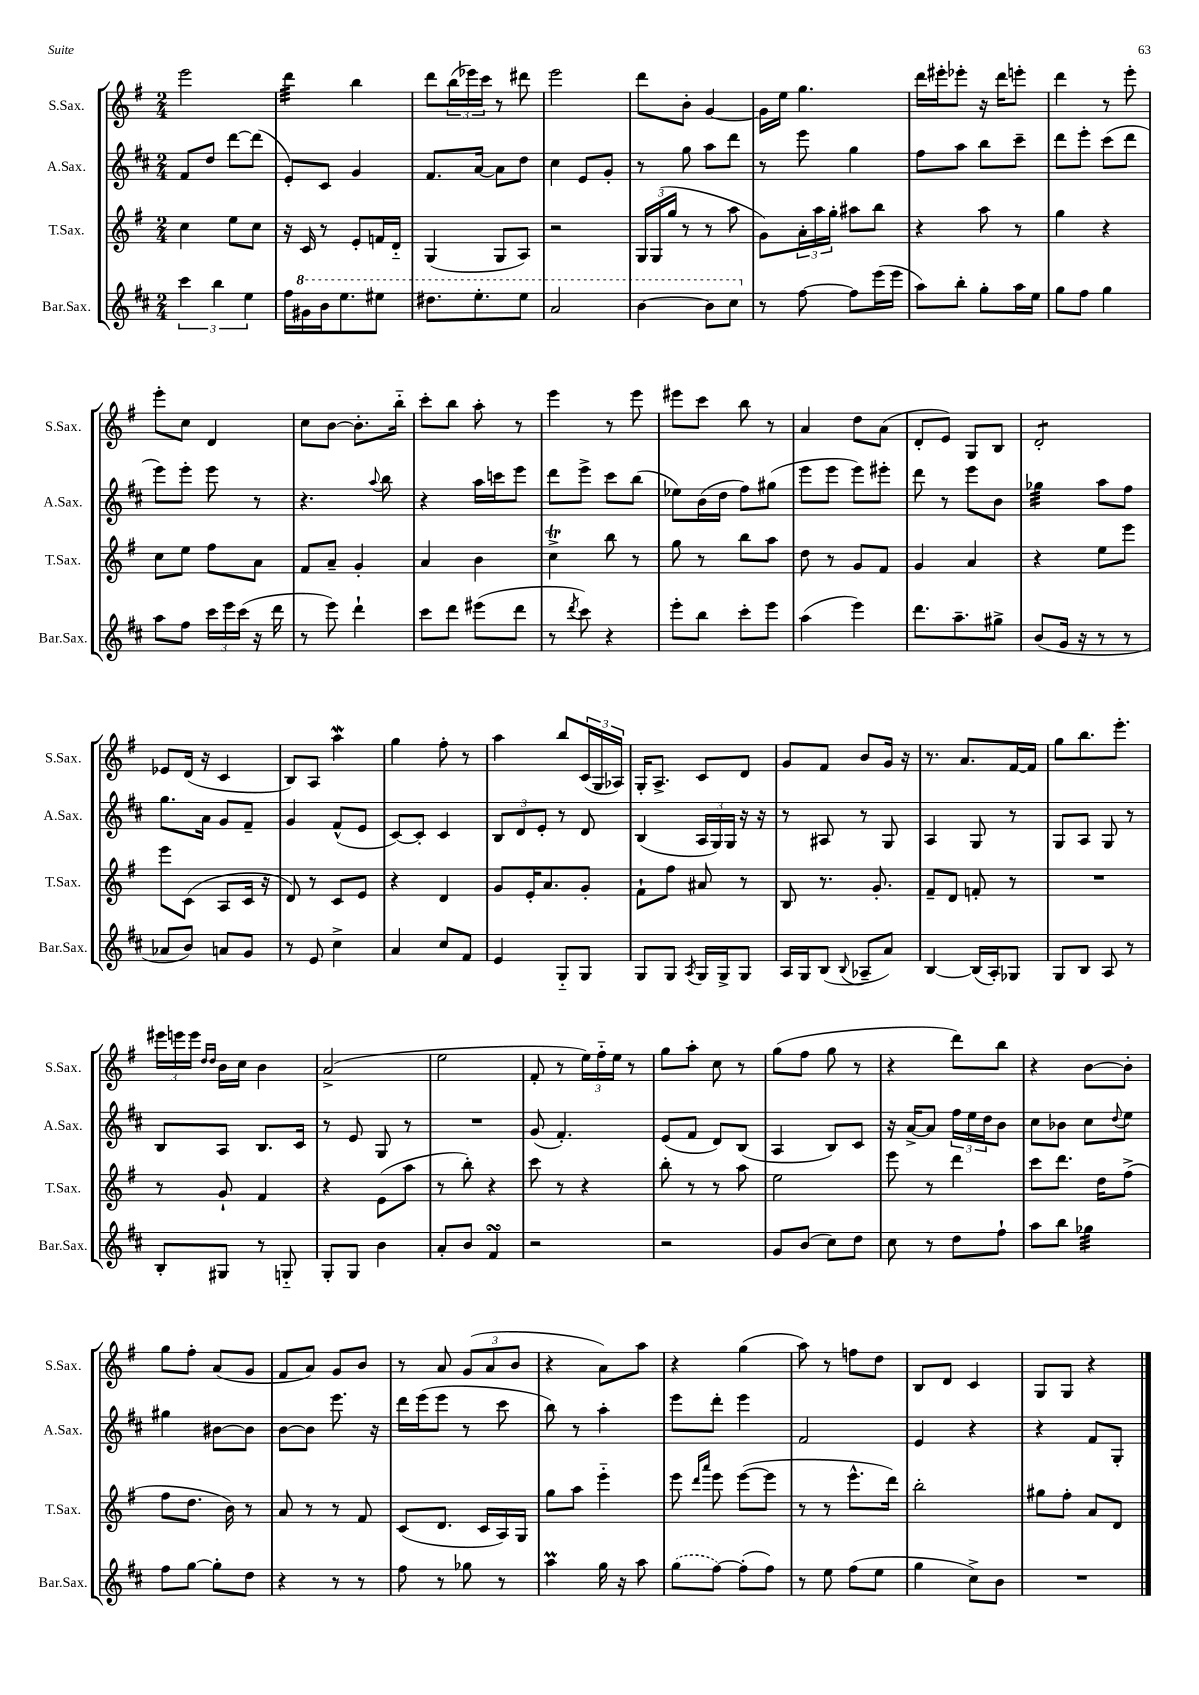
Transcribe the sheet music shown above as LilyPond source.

<<
\new StaffGroup <<
\new Staff = "s0" \with { instrumentName = "S.Sax." shortInstrumentName = "S.Sax." } {
    \clef treble \key g \major \numericTimeSignature \time 2/4
    e'''2 |
    d'''4:32 b''4 |
    d'''8 \tuplet 3/2 { b''16( ees'''16) c'''16 } r8 dis'''8 |
    e'''2 |
    d'''8 b'8-. g'4~ |
    g'16 e''16 g''4. |
    d'''16 eis'''16-. ees'''8-. r16 d'''16 e'''8-. |
    d'''4 r8 e'''8-. |
    e'''8-. c''8 d'4 |
    c''8 b'8~ b'8.-. b''16-_ |
    c'''8-. b''8 a''8-. r8 |
    e'''4 r8 e'''8 |
    eis'''8 c'''8 b''8 r8 |
    a'4 d''8 a'8( |
    d'8-. e'8) g8 b8 |
    d'2:8-. |
    ees'8 d'16( r16 c'4 |
    b8) a8 a''4\mordent |
    g''4 fis''8-. r8 |
    a''4 b''8 \tuplet 3/2 { c'16( g16 aes16) } |
    g16-. a8.-> c'8 d'8 |
    g'8 fis'8 b'8 g'16 r16 |
    r8. a'8. fis'16~ fis'16 |
    g''8 b''8. e'''8.-. |
    \tuplet 3/2 { eis'''16 e'''16 e'''16 } \grace { d''16 d''16 } b'16 c''16 b'4 |
    a'2->( |
    e''2 |
    fis'8-. r8 \tuplet 3/2 { e''16) fis''16-_ e''16 } r8 |
    g''8 a''8-. c''8 r8 |
    g''8( fis''8 g''8 r8 |
    r4 d'''8) b''8 |
    r4 b'8~ b'8-. |
    g''8 fis''8-. a'8( g'8 |
    fis'8 a'8) g'8 b'8 |
    r8 a'8 \tuplet 3/2 { g'8( a'8 b'8 } |
    r4 a'8) a''8 |
    r4 g''4( |
    a''8) r8 f''8 d''8 |
    b8 d'8 c'4 |
    g8 g8 r4 \bar "|." |
}
\new Staff = "s1" \with { instrumentName = "A.Sax." shortInstrumentName = "A.Sax." } {
    \clef treble \key d \major \numericTimeSignature \time 2/4
    fis'8 d''8 d'''8~ d'''8( |
    e'8-.) cis'8 g'4 |
    fis'8. a'16~ a'8 d''8 |
    cis''4 e'8 g'8-. |
    r8 g''8 a''8 d'''8 |
    r8 e'''8 g''4 |
    fis''8 a''8 b''8 cis'''8-- |
    d'''8 e'''8-. cis'''8( d'''8 |
    e'''8) e'''8-. e'''8 r8 |
    r4. \appoggiatura { a''8 } b''8 |
    r4 a''16 c'''16 e'''8 |
    d'''8 e'''8-> cis'''8 b''8( |
    ees''8) b'16( d''16 fis''8) gis''8( |
    e'''8 e'''8 e'''8) eis'''8-. |
    d'''8 r8 e'''8 b'8 |
    ges''4:32 a''8 fis''8 |
    g''8. a'16 g'8 fis'8-- |
    g'4 fis'8-^( e'8 |
    cis'8~) cis'8-. cis'4 |
    \tuplet 3/2 { b8 d'8 e'8-. } r8 d'8 |
    b4( \tuplet 3/2 { a16 g16) g16 } r16 r16 |
    r8 ais8 r8 g8 |
    a4 g8 r8 |
    g8 a8 g8 r8 |
    b8 a8 b8. cis'16 |
    r8 e'8 g8 r8 |
    R2 |
    g'8( fis'4.-.) |
    e'8( fis'8 d'8) b8( |
    a4 b8) cis'8 |
    r16 a'16~-> a'8 \tuplet 3/2 { fis''16 e''16 d''16 } b'8 |
    cis''8 bes'8 cis''8 \appoggiatura { d''8 } e''8 |
    gis''4 bis'8~ bis'8 |
    b'8~ b'8 e'''8. r16 |
    d'''16 e'''16( e'''8 r8 cis'''8 |
    b''8) r8 a''4-. |
    e'''8 d'''8-. e'''4 |
    fis'2 |
    e'4 r4 |
    r4 fis'8 g8-. \bar "|." |
}
\new Staff = "s2" \with { instrumentName = "T.Sax." shortInstrumentName = "T.Sax." } {
    \clef treble \key g \major \numericTimeSignature \time 2/4
    c''4 e''8 c''8 |
    r16 c'16 r8 e'8-. f'16 d'16-_ |
    g4( g8 a8) |
    r2 |
    \tuplet 3/2 { g16 g16( g''16 } r8 r8 a''8 |
    g'8) \tuplet 3/2 { a'16-. a''16 g''16-. } ais''8 b''8 |
    r4 a''8 r8 |
    g''4 r4 |
    c''8 e''8 fis''8 a'8 |
    fis'8 a'8-- g'4-. |
    a'4 b'4 |
    c''4->\trill b''8 r8 |
    g''8 r8 b''8 a''8 |
    d''8 r8 g'8 fis'8 |
    g'4 a'4 |
    r4 e''8 e'''8 |
    e'''8 c'8( a8 c'16 r16 |
    d'8) r8 c'8 e'8 |
    r4 d'4 |
    g'8 e'16-. a'8. g'8-. |
    fis'8-! fis''8 ais'8 r8 |
    b8 r8. g'8.-. |
    fis'8-- d'8 f'8-. r8 |
    R2 |
    r8 g'8-! fis'4 |
    r4 e'8( a''8 |
    r8 b''8-.) r4 |
    c'''8 r8 r4 |
    b''8-. r8 r8 a''8 |
    e''2 |
    e'''8 r8 d'''4 |
    c'''8 d'''8. d''16 fis''8->( |
    fis''8 d''8. b'16) r8 |
    a'8 r8 r8 fis'8 |
    c'8( d'8. c'16 a16) g16 |
    g''8 a''8 e'''4-_ |
    e'''8 \grace { d'''16 a'''16 } e'''8 e'''8~( e'''8 |
    r8 r8 e'''8.-^ d'''16) |
    b''2-. |
    gis''8 fis''8-. a'8 d'8 \bar "|." |
}
\new Staff = "s3" \with { instrumentName = "Bar.Sax." shortInstrumentName = "Bar.Sax." } {
    \clef treble \key d \major \numericTimeSignature \time 2/4
    \tuplet 3/2 { cis'''4 b''4 e''4 } |
    fis''16 \ottava #1 gis''16 b''16 e'''8. eis'''8 |
    dis'''8. e'''8.-. e'''8 |
    a''2 |
    b''4~ b''8 cis'''8 \ottava #0 |
    r8 fis''8~ fis''8 e'''16( e'''16 |
    a''8) b''8-. g''8-. a''16 e''16 |
    g''8 fis''8 g''4 |
    a''8 fis''8 \tuplet 3/2 { cis'''16 e'''16 cis'''16( } r16 d'''16 |
    r8 e'''8) d'''4-! |
    cis'''8 d'''8 eis'''8( d'''8 |
    r8 \acciaccatura { d'''8 } cis'''8) r4 |
    e'''8-. b''8 cis'''8-. e'''8 |
    a''4( e'''4) |
    d'''8. a''8.-- gis''8-> |
    b'8( g'16 r16 r8 r8 |
    aes'8 b'8) a'8 g'8 |
    r8 e'8 cis''4-> |
    a'4 cis''8 fis'8 |
    e'4 g8-_ g8 |
    g8 g8 \acciaccatura { a8 } g16 g16-> g8 |
    a16 g16 b8( \appoggiatura { b8 } aes8-- a'8) |
    b4~ b16( a16-.) ges8 |
    g8 b8 a8 r8 |
    b8-. gis8 r8 g8-_ |
    g8-. g8 b'4 |
    a'8-. b'8 fis'4\turn |
    r2 |
    r2 |
    g'8 b'8( cis''8) d''8 |
    cis''8 r8 d''8 fis''8-! |
    a''8 b''8 ges''4:32 |
    fis''8 g''8~ g''8-. d''8 |
    r4 r8 r8 |
    fis''8 r8 ges''8 r8 |
    a''4\prall g''16 r16 a''8 |
    \once \slurDashed g''8( fis''8~) fis''8-.( fis''8) |
    r8 e''8 fis''8( e''8 |
    g''4 cis''8->) b'8 |
    R2 \bar "|." |
}
>>
>>
\layout { \context { \Score \remove "Bar_number_engraver" } }
